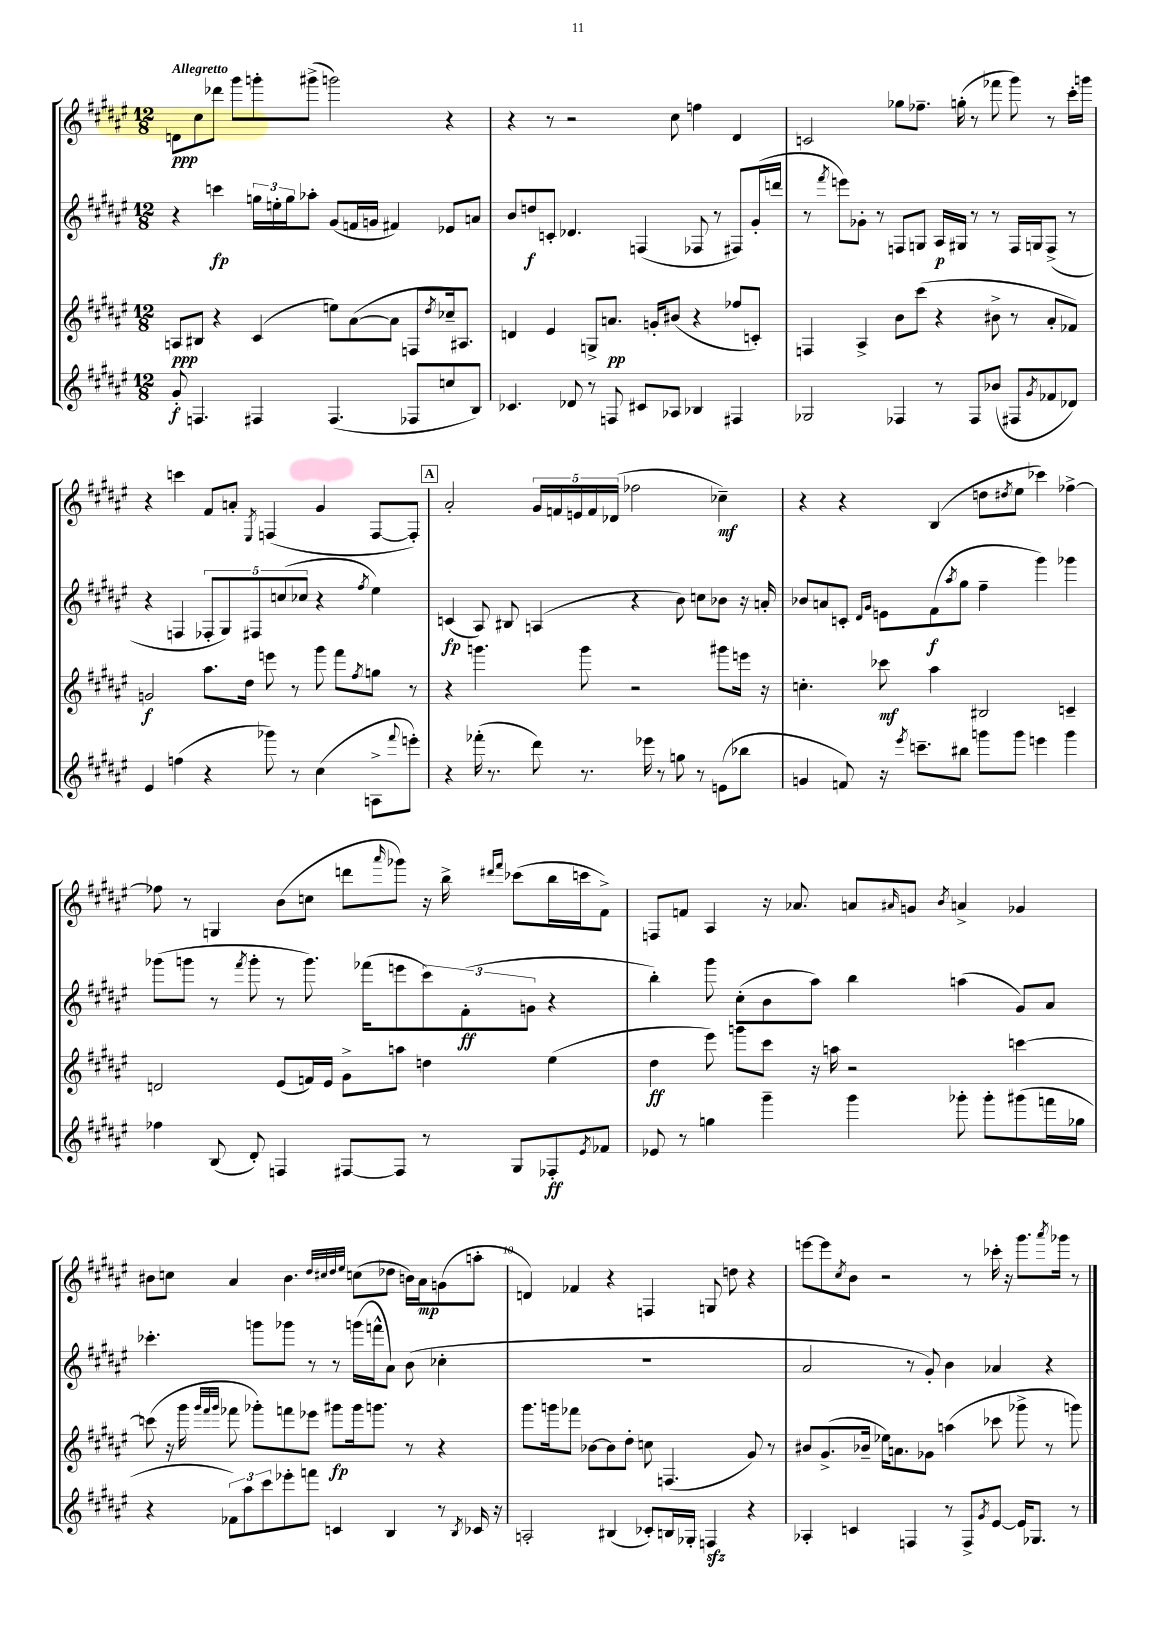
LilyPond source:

<<
\new StaffGroup <<
\new Staff = "s0" {
    \clef treble \key fis \major \numericTimeSignature \time 12/8 \tempo "Allegretto"
    d'8\ppp cis''8 des'''8 gis'''8 g'''8-. gis'''8->( g'''2) r4 |
    r4 r8 r2 cis''8 f''4 dis'4 |
    c'2 ges''8 fes''8.-- g''16-.( r8 fes'''8 gis'''8) r8 cis'''16-. g'''16 |
    r4 c'''4 fis'8 a'8-. \acciaccatura { eis8 } f4( gis'4 f8~ f8-.) |
    \mark \markup { \box "A" } ais'2-. \tuplet 5/4 { gis'16 f'16 e'16 f'16 des'16( } fes''2 ces''4--\mf) |
    r4 r4 b4( d''8 \acciaccatura { dis''8 } eis''8 ces'''4) fes''4~-> |
    fes''8 r8 g4 b'8( c''8 d'''8 \grace { ais'''16 } ges'''8) r16 b''16-> \grace { dis'''16 fis'''16 } ces'''8( b''16 c'''16 fis'8->) |
    f8 f'8 ais4 r16 aes'8. a'8 \grace { ais'16 } g'8 \acciaccatura { b'8 } a'4-> ges'4 |
    bis'8 c''8 ais'4 bis'4. \grace { dis''32 cis''32 dis''32 eis''32 } c''8( des''8 b'16) ais'16\mp g'8( a''8-. |
    d'4) fes'4 r4 f4 g8 d''8 r4 |
    e'''8~ e'''8 \acciaccatura { cis''8 } b'8 r2 r8 ces'''16-. r16 gis'''8. \acciaccatura { ais'''8 } ges'''16 r8 \bar "|." |
}
\new Staff = "s1" {
    \clef treble \key fis \major \numericTimeSignature \time 12/8
    r4 c'''4\fp \tuplet 3/2 { g''16 e''16-. g''16 } aes''8-. gis'8( f'16 g'16 fis'4) ees'8 a'8 |
    b'8 d''8\f c'8-. des'4. f4( fes8 r8 fis8) gis'16-.( d'''16 |
    r8 \acciaccatura { fis'''8 } e'''8) ges'8-. r8 f8 g8 ais16\p gis16 r8 r8 f16 g16 f8->( r8 |
    r4 f4 \tuplet 5/4 { fes8-. gis8) fis8 c''8( ces''8 } r4 \acciaccatura { fis''8 } eis''4) |
    \mark \markup { \box "A" } c'4\fp( ais8) bis8 a4( r4 b'8) c''8 bes'8 r16 a'16-. |
    bes'8 a'8 c'8-. \grace { dis'16 gis'16 } e'8 fis'8\f( \acciaccatura { ais''8 } gis''8 fis''4-- gis'''4) ges'''4 |
    ges'''8( g'''8 r8 \acciaccatura { fis'''8 } g'''8-. r8 g'''8.) fes'''16( e'''8 \tuplet 3/2 { cis'''8) fis'8-.\ff( g'8 } r4 |
    b''4-.) gis'''8 cis''8-.( b'8 ais''8) b''4 a''4( gis'8) ais'8 |
    ces'''4.-. g'''8 ges'''8 r8 r8 g'''16( f'''16-^ ais'8) b'8( ces''4-. |
    R1. |
    ais'2 r8 gis'8-.) b'4 aes'4 r4 \bar "|." |
}
\new Staff = "s2" {
    \clef treble \key fis \major \numericTimeSignature \time 12/8
    a8\ppp bis8 r4 cis'4( e''8) ais'8~( ais'8 f8 \acciaccatura { dis''8 } ces''16--) ais8. |
    d'4 eis'4 g8-> a'8.\pp g'16-. bis'8( r4 fes''8 c'8-.) |
    f4 ais4-> b'8 cis'''8( r4 bis'8-> r8 ais'8-. fes'8) |
    g'2\f ais''8. dis''16 e'''8 r8 gis'''8 fis'''8 \acciaccatura { fis''8 } g''8 r8 |
    \mark \markup { \box "A" } r4 g'''4. g'''8 r2 gis'''8 e'''16 r16 |
    c''4.-. ces'''8\mf ais''4 bis2 c'4-- |
    d'2 eis'8( f'16) eis'16 gis'8-> a''8 d''4 eis''4( |
    dis''4\ff eis'''8) g'''8 cis'''8 r16 a''16 r2 c'''4~ |
    c'''8( r16 gis'''16 \grace { gis'''32 fis'''32 gis'''32 } fes'''8 ges'''8-.) f'''8 ees'''8 gis'''8\fp gis'''16 g'''8. r8 r4 |
    gis'''8. g'''16 fes'''8 bes'8~ bes'8 dis''8-. c''8 f4.( gis'8) r8 |
    bis'8 gis'8.->( bes'16-- ees''16) a'8. ges'8 a''4( ces'''8 ges'''8-> r8 g'''8) \bar "|." |
}
\new Staff = "s3" {
    \clef treble \key fis \major \numericTimeSignature \time 12/8
    gis'8-.\f f4. fis4 fis4.( fes8 c''8 b8) |
    ces'4. des'8 r8 f8 cis'8 aes8 bes4 fis4 |
    ges2 fes4 r8 fes8 bes'8( fis8 \acciaccatura { gis'8 } fes'8 des'8) |
    eis'4 f''4( r4 ges'''8) r8 cis''4( a8-> \appoggiatura { fis'''8 } e'''8-.) |
    \mark \markup { \box "A" } r4 fes'''16-.( r8. dis'''8) r8. ees'''16 r8 g''8 r8 e'8( bes''8 |
    g'4 f'8) r16 \acciaccatura { eis'''8 } c'''8.-- bis''8 g'''8 g'''8 e'''4 g'''4 |
    fes''4 b8( dis'8-.) f4 fis8~ fis8 r8 gis8 fes8-.\ff \acciaccatura { eis'8 } fes'8 |
    ees'8 r8 g''4 gis'''4-- gis'''4 ges'''8-. ges'''8-. gis'''8( f'''16 ges''16 |
    r4 \tuplet 3/2 { fes'8) ais''8 cis'''8 } ees'''8-. f'''8 c'4 b4 r8 \acciaccatura { b8 } ces'16 r16 |
    a2-. bis4( ces'8-.) b16 ges16-. f4\sfz r4 |
    aes4-. c'4 f4 r8 f8-> \acciaccatura { gis'8 } eis'8~ eis'16 ges8. r8 \bar "|." |
}
>>
>>
\layout { \context { \Score \override BarNumber.break-visibility = ##(#f #t #t) barNumberVisibility = #(every-nth-bar-number-visible 5) } }
